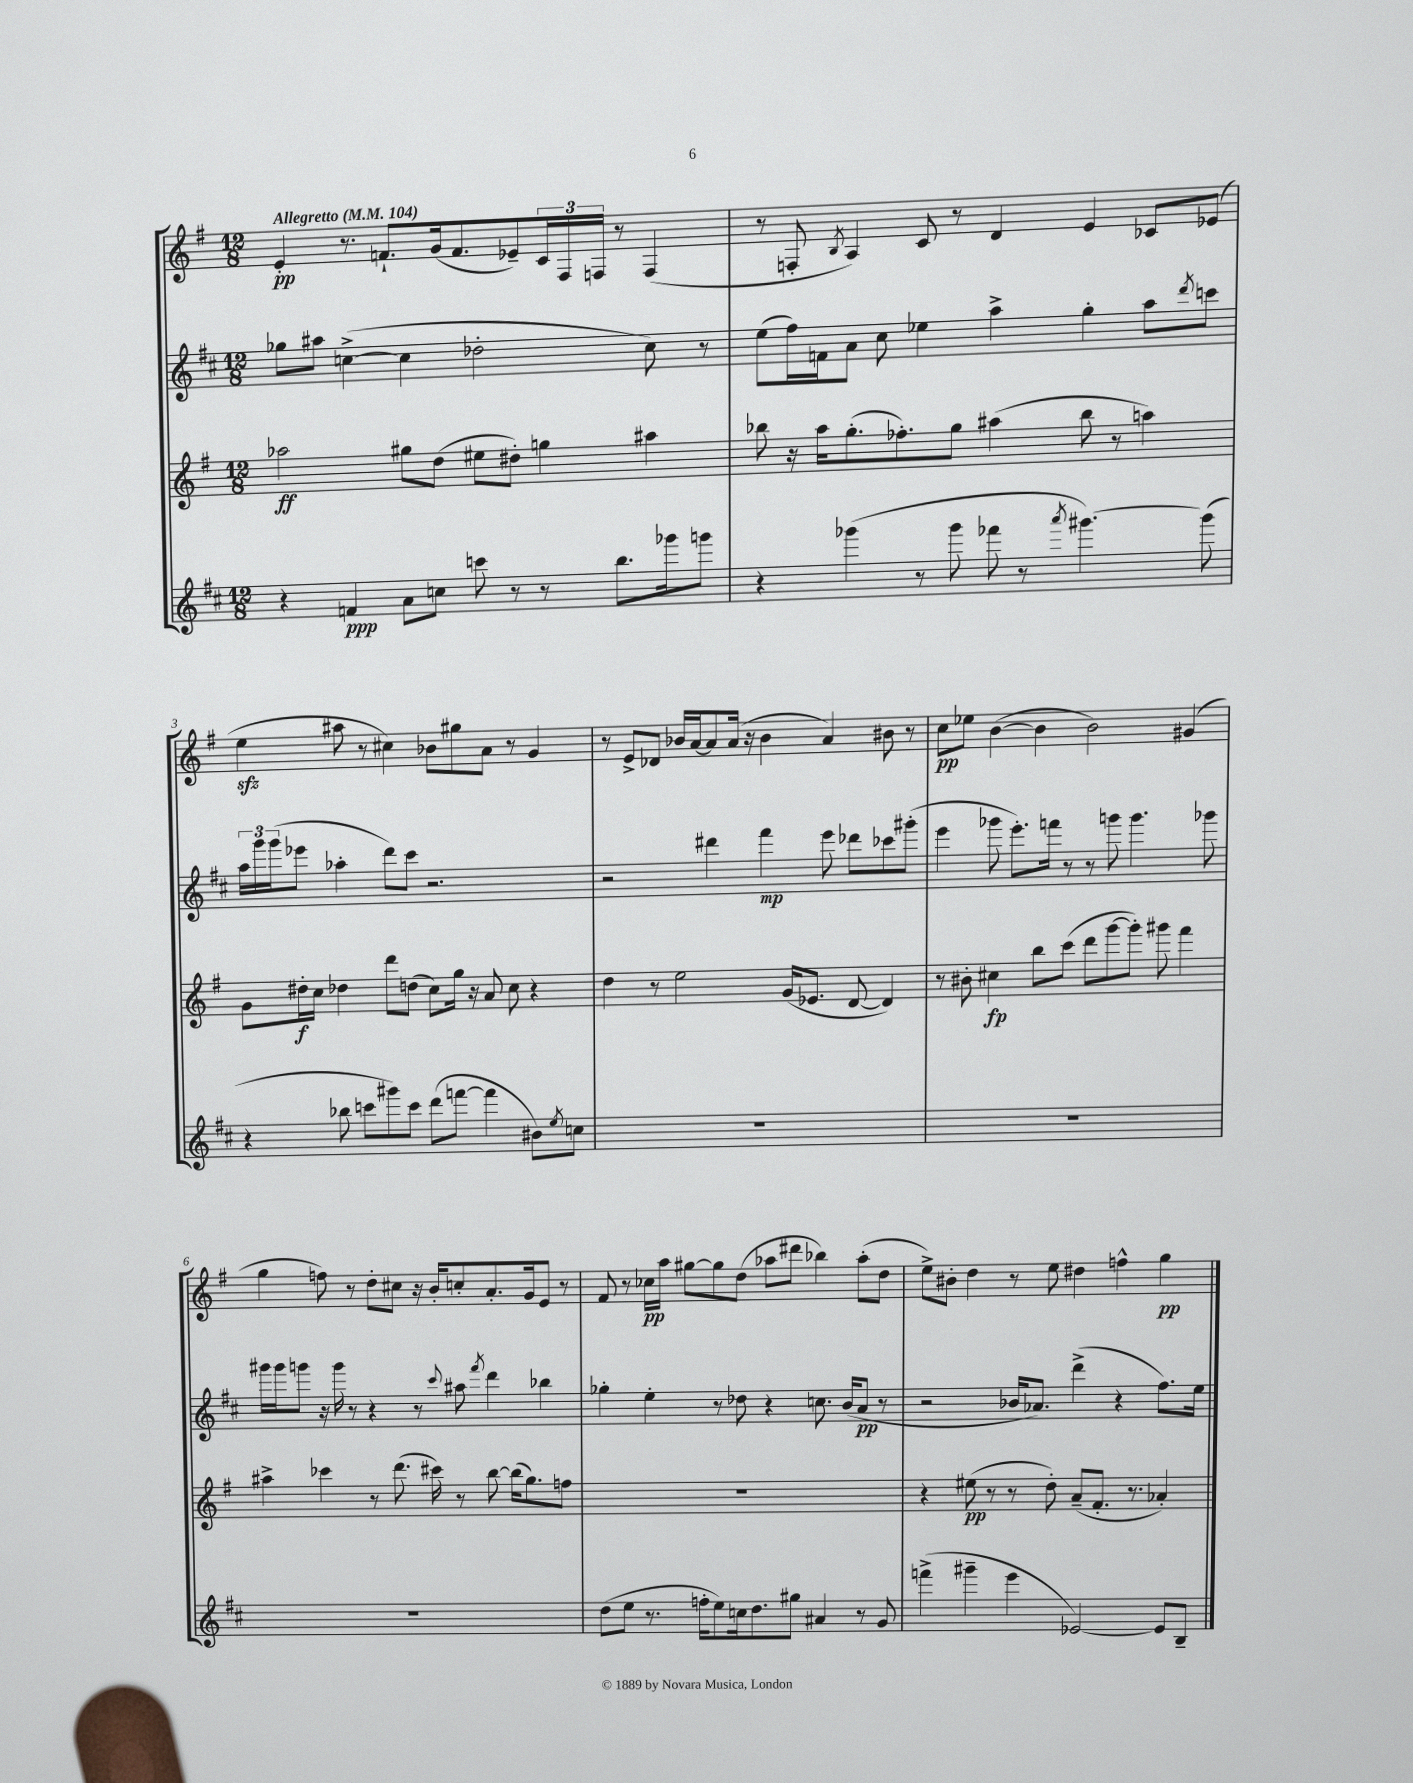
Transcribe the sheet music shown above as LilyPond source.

<<
\new StaffGroup <<
\new Staff = "s0" {
    \clef treble \key g \major \numericTimeSignature \time 12/8 \tempo "Allegretto" 4 = 104
    e'4-.\pp r8. f'8.-! g'16( f'8. ees'8--) \tuplet 3/2 { c'16 fis16 f16 } r8 f4( |
    r8 f8-. \acciaccatura { b8 } a4) c'8 r8 d'4 e'4 ces'8 ees'8( |
    e''4\sfz ais''8 r8 cis''4) bes'8 gis''8 a'8 r8 g'4 |
    r8 e'8-> des'8 bes'16 a'16~ a'8 a'16( r16 bes'4 a'4) bis'8 r8 |
    c''8\pp ees''8 b'4~( b'4 b'2) gis'4( |
    g''4 f''8) r8 d''8-. cis''8 r16 b'16-. c''8-. a'8.-. g'16 e'8 r8 |
    fis'8 r8 ces''16\pp a''16 gis''8~ gis''8 d''8( aes''8 dis'''8 bes''4) aes''8-.( d''8 |
    e''8->) bis'8-. d''4 r8 e''8 dis''4 f''4-^ g''4\pp \bar "|." |
}
\new Staff = "s1" {
    \clef treble \key d \major \numericTimeSignature \time 12/8
    ges''8 ais''8 c''4~->( c''4 des''2-. c''8) r8 |
    e''8( fis''16) f'16 a'8 cis''8 ees''4 a''4-> g''4-. a''8 \acciaccatura { d'''8 } c'''8 |
    \tuplet 3/2 { a''16 g'''16 g'''16( } ees'''8 aes''4-. d'''8) cis'''8 r2. |
    r2 dis'''4 fis'''4\mp e'''8 des'''8 ces'''8 gis'''8-.( |
    e'''4 ges'''8 e'''8.-.) f'''16 r8 r8 g'''8 g'''4. ges'''8 |
    gis'''16 gis'''16 g'''8 r16 g'''16 r8 r4 r8 \appoggiatura { cis'''8 } ais''8 \acciaccatura { fis'''8 } d'''4 bes''4 |
    ges''4-. e''4-. r8 des''8 r4 c''8. b'16( a'8\pp r8 |
    r2 bes'16 aes'8.) d'''4->( r4 fis''8.) e''16 \bar "|." |
}
\new Staff = "s2" {
    \clef treble \key g \major \numericTimeSignature \time 12/8
    aes''2\ff gis''8 d''8( eis''8 dis''8-.) g''4 ais''4 |
    bes''8 r16 a''16 g''8.-.( fes''8.-.) g''8 ais''4( bes''8 r8 a''4) |
    g'8 dis''16-.\f c''16 des''4 d'''8 d''8( c''8) g''16 r16 a'8 c''8 r4 |
    d''4 r8 e''2 g'16( ees'8. d'8~ d'4) |
    r8 bis'8-. cis''4\fp b''8 c'''8( d'''8 g'''8~ g'''8-.) gis'''8 fis'''4 |
    ais''4-> ces'''4 r8 d'''8.( cis'''16) r8 b''8~ b''16( g''8.) f''8 |
    R1. |
    r4 eis''8\pp( r8 r8 d''8-.) a'8--( fis'8.-. r8. aes'4-.) \bar "|." |
}
\new Staff = "s3" {
    \clef treble \key d \major \numericTimeSignature \time 12/8
    r4 f'4\ppp a'8 c''8 c'''8 r8 r8 b''8. ges'''16 g'''8 |
    r4 ges'''4( r8 ges'''8 fes'''8 r8 \acciaccatura { a'''8 } gis'''4.~) gis'''8( |
    r4 bes''8 c'''8 gis'''8) c'''8 d'''8( f'''8~ f'''4 bis'8) \acciaccatura { e''8 } c''8 |
    R1. |
    R1. |
    R1. |
    d''8( e''8 r8. f''16-. e''8) c''16 d''8. gis''8 ais'4 r8 g'8 |
    f'''4->( gis'''4-- e'''4 ees'2~) ees'8 b8-- \bar "|." |
}
>>
>>
